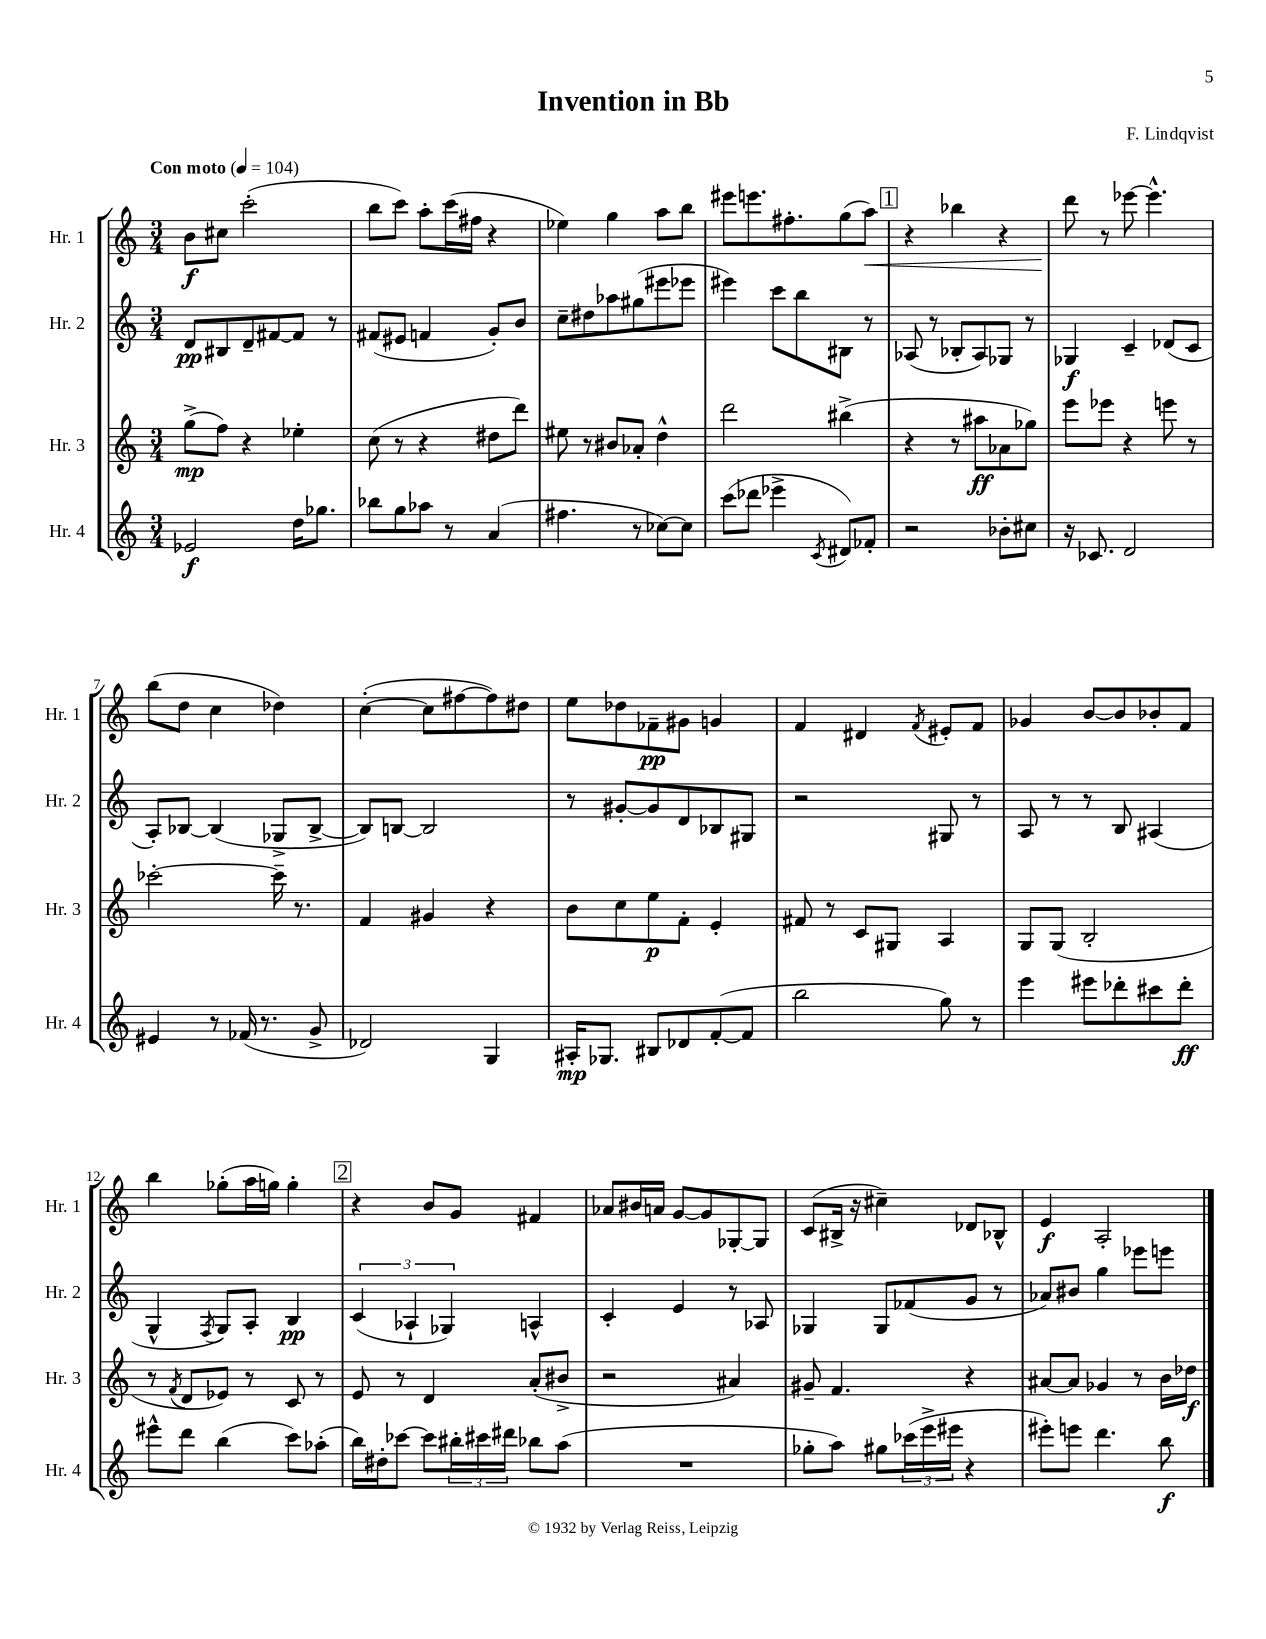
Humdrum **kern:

**kern	**kern	**kern	**kern
*staff4	*staff3	*staff2	*staff1
*clefG2	*clefG2	*clefG2	*clefG2
*k[]	*k[]	*k[]	*k[]
*M3/4	*M3/4	*M3/4	*M3/4
*MM104	*MM104	*MM104	*MM104
2e-/	(8gg^\L	8d/L	8b\L
.	8ff\J)	8B#/	8cc#\J
.	4r	8d~/	(2ccc'\
.	.	[8f#/	.
16dd\LK	4ee-'\	8f#/]J	.
8.gg-\J	.	.	.
.	.	8r	.
=	=	=	=
8bb-\L	(8cc\	(8f#/L	8bb\L
8gg\	8r	8e#/J	8ccc\J)
8aa-\J	4r	4f/	8aa'\L
8r	.	.	(16ccc\L
.	.	.	16ff#\JJ
(4a/	8dd#\L	8g'/L)	4r
.	8ddd\J)	8b/J	.
=	=	=	=
4.ff#\	8ee#\	8cc~\L	4ee-\)
.	8r	8dd#\	.
.	8b#/L	8aa-\	4gg\
8r	8a-'/J	(8gg#\	.
[8cc-\L)	4dd^^\	8eee#\	8aa\L
8cc-\]J	.	8eee-\J	8bb\J
=	=	=	=
(8ccc\L	2ddd\	4eee#\)	8eee#\L
8ddd-\J	.	.	8.eee\
4eee-^\	.	8ccc\L	.
.	.	.	8.ff#'\
.	.	8bb\	.
8qc/	.	.	.
8d#/L)	(4bb#^\	8B#\J	(8gg\
8f-'/J	.	8r	8aa\J)
=	=	=	=
2r	4r	(8A-/	4r
.	.	8r	.
.	8r	8B-'/L	4bb-\
.	8aa#\L	8A-/)	.
8b-'\L	8a-\	8G-/J	4r
8cc#\J	8gg-\J)	8r	.
=	=	=	=
16r	8eee\L	4G-/	8ddd\
8.c-/	.	.	.
.	8eee-\J	.	8r
2d/	4r	4c~/	[8eee-\
.	.	.	4.eee-^^\]
.	8eee\	(8d-/L	.
.	8r	8c/J	.
=	=	=	=
4e#/	[2ccc-'\	8A'/L)	(8bb\L
.	.	[8B-/J	8dd\J
8r	.	(4B-/]	4cc\
(16f-/	.	.	.
8.r	.	.	.
.	16ccc-~\]	8G-^/L	4dd-\)
.	8.r	.	.
8g^/	.	[8B-^/J	.
=	=	=	=
2d-/)	4f/	8B-/]L)	([4cc'\
.	.	[8B/J	.
.	4g#/	2B/]	8cc\]L
.	.	.	[8ff#\
4G/	4r	.	8ff#\])
.	.	.	8dd#\J
=	=	=	=
16A#'/LK	8b\L	8r	8ee\L
8.G-/J	.	.	.
.	8cc\	[8g#'/L	8dd-\
8B#/L	8ee\	8g#/]	8f-~\
8d-/	8f'\J	8d/	8g#\J
([8f'/	4e'/	8B-/	4g/
8f/]J	.	8G#/J	.
=	=	=	=
2bb\	8f#/	2r	4f/
.	8r	.	.
.	8c/L	.	4d#/
.	8G#/J	.	.
.	.	.	8qf/
8gg\)	4A/	8G#/	8e#'/L
8r	.	8r	8f/J
=	=	=	=
4eee\	8G/L	8A/	4g-/
.	(8G/J	8r	.
8eee#\L	2B'/	8r	[8b/L
8ddd-'\	.	8B/	8b/]
8ccc#\	.	(4A#/	8b-'/
8ddd-'\J	.	.	8f/J
=	=	=	=
8eee#^^\L	8r	4G^^/	4bb\
.	8qf/	.	.
8ddd\J	8d/L	.	.
.	.	8qF/	.
(4bb\	8e-/J)	8G/L)	(8gg-'\L
.	8r	8A'/J	16aa\L
.	.	.	16gg\JJ)
8ccc\L)	8c/	4B/	4gg'\
(8aa-'\J	8r	.	.
=	=	=	=
16bb\LL)	8e/	(6c/	4r
16dd#'\J	.	.	.
[8ccc-\J	8r	.	.
.	.	6A-`/	.
8ccc-\]L	4d/	.	8b/L
.	.	6G-/)	.
24bb#'\L	.	.	8g/J
24ccc#\	.	.	.
24ddd#\JJ	.	.	.
8bb-\L	(8a'/L	4A^^/	4f#/
(8aa\J	8b#^/J	.	.
=	=	=	=
2.r	2r	4c'/	8a-/L
.	.	.	16b#/L
.	.	.	16a/JJ
.	.	4e/	[8g/L
.	.	.	8g/]
.	4a#/)	8r	[8G-'/
.	.	8A-/	8G-/]J
=	=	=	=
8gg-'\L	8g#~/	4G-/	(8c/L
8aa\J)	4.f/	.	16B#^/Jk
.	.	.	16r
8gg#\L	.	8G-/L	4cc#~\)
(24ccc-\L	.	(8f-/	.
24eee^\	.	.	.
24eee#\JJ	.	.	.
4r	4r	8g/J	8d-/L
.	.	8r	8B-^^/J
=	=	=	=
8eee#'\L)	[8a#/L	8a-/L)	4e/
8eee\J	8a#/]J	8b#/J	.
4.ddd\	4g-/	4gg\	2A'/
.	8r	8eee-\L	.
8bb\	16b\LL	8eee\J	.
.	16dd-\JJ	.	.
==	==	==	==
*-	*-	*-	*-
